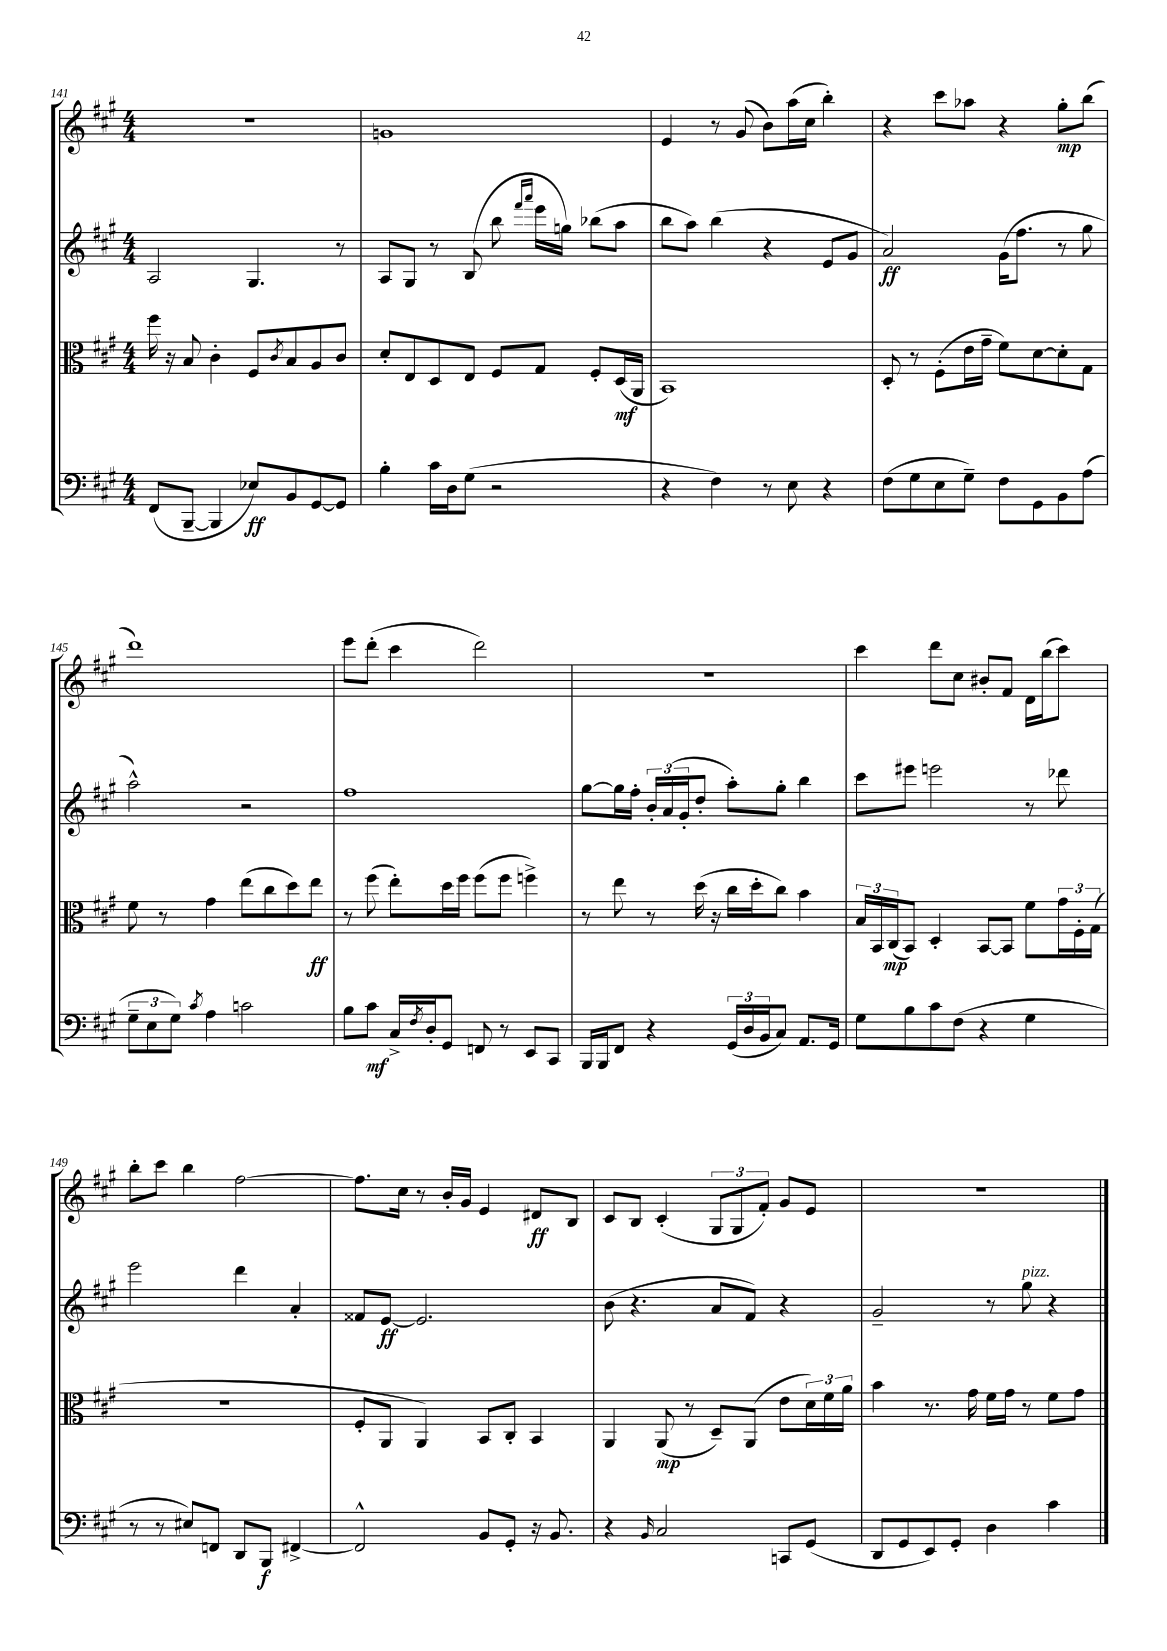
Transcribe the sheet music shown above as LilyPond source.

<<
\new StaffGroup <<
\new Staff = "s0" {
    \clef treble \key a \major \numericTimeSignature \time 4/4
    r1 |
    g'1 |
    e'4 r8 gis'8( b'8) a''16( cis''16 b''4-.) |
    r4 cis'''8 aes''8 r4 gis''8-.\mp b''8( |
    d'''1) |
    e'''8 d'''8-.( cis'''4 d'''2) |
    R1 |
    cis'''4 d'''8 cis''8 bis'8-. fis'8 d'16 b''16( cis'''8) |
    b''8-. cis'''8 b''4 fis''2~ |
    fis''8. cis''16 r8 b'16-. gis'16 e'4 dis'8\ff b8 |
    cis'8 b8 cis'4-.( \tuplet 3/2 { gis8 gis8 fis'8-.) } gis'8 e'8 |
    R1 \bar "|." |
}
\new Staff = "s1" {
    \clef treble \key a \major \numericTimeSignature \time 4/4
    a2 gis4. r8 |
    a8 gis8 r8 b8( b''8 \grace { fis'''16 a'''16 } e'''16 g''16) bes''8( a''8 |
    b''8 a''8) b''4( r4 e'8 gis'8 |
    a'2\ff) gis'16( fis''8. r8 gis''8 |
    a''2-^) r2 |
    fis''1 |
    gis''8~ gis''16 fis''16-. \tuplet 3/2 { b'16-. a'16( gis'16-. } d''8-. a''8-.) gis''8-. b''4 |
    cis'''8 eis'''8 e'''2 r8 des'''8 |
    e'''2 d'''4 a'4-. |
    fisis'8 e'8~\ff e'2. |
    b'8( r4. a'8 fis'8) r4 |
    gis'2-- r8 gis''8^\markup { \italic "pizz." } r4 \bar "|." |
}
\new Staff = "s2" {
    \clef alto \key a \major \numericTimeSignature \time 4/4
    fis''16 r16 b8 cis'4-. fis8 \acciaccatura { cis'8 } b8 a8 cis'8 |
    d'8-. e8 d8 e8 fis8 gis8 fis8-. d16\mf( a,16 |
    b,1) |
    d8-. r8 fis8-.( e'16 gis'16-- fis'8) d'8~ d'8-. gis8 |
    fis'8 r8 gis'4 e''8( cis''8 d''8) e''8\ff |
    r8 fis''8( e''8-.) d''16 fis''16 fis''8( fis''8 f''4->) |
    r8 e''8 r8 d''16( r16 cis''16 d''16-. cis''8) b'4 |
    \tuplet 3/2 { b16 b,16 cis16\mp( } b,8) d4-. b,8~ b,8 fis'8 \tuplet 3/2 { gis'16 fis16-. gis16( } |
    R1 |
    fis8-. a,8 a,4) b,8 cis8-. b,4 |
    a,4 a,8\mp( r8 d8--) a,8( e'8 \tuplet 3/2 { d'16) fis'16 a'16 } |
    b'4 r8. gis'16 fis'16 gis'16 r8 fis'8 gis'8 \bar "|." |
}
\new Staff = "s3" {
    \clef bass \key a \major \numericTimeSignature \time 4/4
    fis,8( b,,8~-- b,,4 ees8\ff) b,8 gis,8~ gis,8 |
    b4-. cis'16 d16 gis8( r2 |
    r4 fis4) r8 e8 r4 |
    fis8( gis8 e8 gis8--) fis8 gis,8 b,8 a8( |
    \tuplet 3/2 { gis8-- e8 gis8) } \acciaccatura { cis'8 } a4 c'2 |
    b8 cis'8\mf cis16-> \acciaccatura { fis8 } d16-. gis,8 f,8 r8 e,8 cis,8 |
    b,,16 b,,16 fis,8 r4 \tuplet 3/2 { gis,16( d16 b,16 } cis8) a,8. gis,16 |
    gis8 b8 cis'8 fis8( r4 gis4 |
    r8 r8 eis8) f,8 d,8 b,,8\f fis,4~-> |
    fis,2-^ b,8 gis,8-. r16 b,8. |
    r4 \grace { b,16 } cis2 c,8 gis,8( |
    d,8 gis,8 e,8) gis,8-. d4 cis'4 \bar "|." |
}
>>
>>
\layout { \context { \Score currentBarNumber = #141 } }
